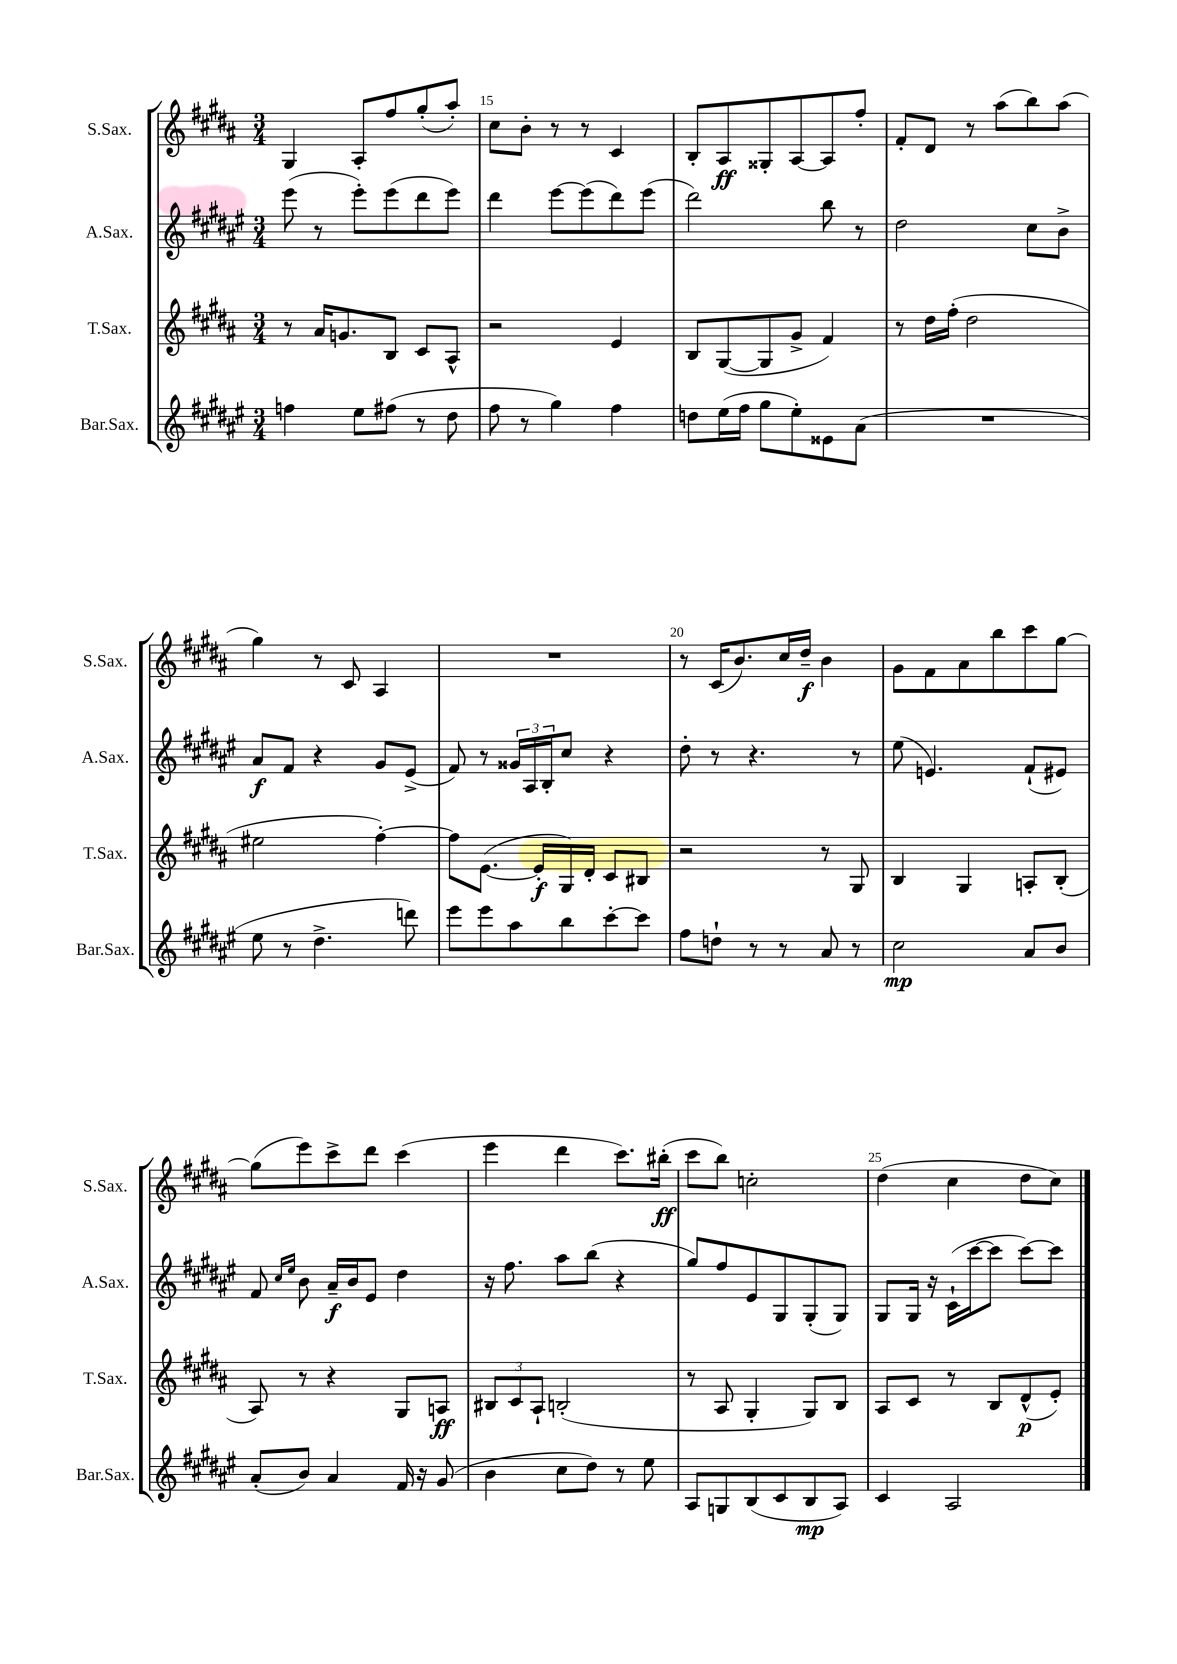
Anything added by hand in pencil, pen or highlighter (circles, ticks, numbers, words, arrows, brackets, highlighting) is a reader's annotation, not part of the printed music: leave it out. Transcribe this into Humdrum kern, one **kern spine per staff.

**kern	**kern	**kern	**kern
*staff4	*staff3	*staff2	*staff1
*clefG2	*clefG2	*clefG2	*clefG2
*k[f#c#g#d#a#e#]	*k[f#c#g#d#a#]	*k[f#c#g#d#a#e#]	*k[f#c#g#d#a#]
*M3/4	*M3/4	*M3/4	*M3/4
4ff\	8r	(8eee#\	4G#/
.	16a#/LK	8r	.
.	8.g/	.	.
8ee#\L	.	8eee#'\L)	8A#'/L
(8ff#\J	8B/J	(8eee#\	8ff#/
8r	8c#/L	8ddd#\	(8gg#'/
8dd#\	8A#^^/J	8eee#\J)	8aa#'/J)
=	=	=	=
8ff#\	2r	4ddd#\	8cc#\L
8r	.	.	8b'\J
4gg#\)	.	[8eee#\L	8r
.	.	(8eee#\]	8r
4ff#\	4e/	8ddd#\)	4c#/
.	.	(8eee#\J	.
=	=	=	=
8dd\L	8B/L	2ddd#\)	8B'/L
(16ee#\L	([8G#/	.	8A#/
16ff#\JJ	.	.	.
8gg#\L	8G#/]	.	8G##'/
8ee#'\)	8g#^/J	.	[8A#/
8e##\	4f#/)	8bb\	8A#/]
(8a#\J	.	8r	8ff#'/J
=	=	=	=
2.r	8r	2dd#\	8f#'/L
.	16dd#\LL	.	8d#/J
.	(16ff#'\JJ	.	.
.	2dd#\	.	8r
.	.	.	(8aa#\L
.	.	8cc#\L	8bb\)
.	.	8b^\J	(8aa#\J
=	=	=	=
8ee#\	2ee#\	8a#/L	4gg#\)
8r	.	8f#/J	.
4.dd#^\	.	4r	8r
.	.	.	8c#/
.	[4ff#'\)	8g#/L	4A#/
8ddd\)	.	(8e#^/J	.
=	=	=	=
8eee#\L	8ff#\]L	8f#/)	2.r
8eee#\	([8.e\J	8r	.
8aa#\	.	24g##/LL	.
.	.	24A#/	.
.	16e'/]LL	.	.
.	.	24B'/J	.
8bb\	16G#/)	8cc#/J	.
.	16d#'/JJ	.	.
[8ccc#'\	8c#/L	4r	.
8ccc#\]J	8B#/J	.	.
=	=	=	=
8ff#\L	2r	8dd#'\	8r
8dd`\J	.	8r	(16c#/LK
.	.	.	8.b/)
8r	.	4.r	.
8r	.	.	16cc#/L
.	.	.	16dd#~/JJ
8a#/	8r	.	4b\
8r	8G#/	8r	.
=	=	=	=
2cc#\	4B/	(8ee#\	8g#\L
.	.	4.e/)	8f#\
.	4G#/	.	8a#\
.	.	.	8bb\
8a#/L	8A'/L	(8f#`/L	8ccc#\
8b/J	(8B'/J	8e#/J)	[8gg#\J
=	=	=	=
(8a#'/L	8A#/)	8f#/	(8gg#\]L
.	.	16qqcc#/LL	.
.	.	16qqee#/JJ	.
8b/J)	8r	8b\	8eee\)
4a#/	4r	16a#~/LL	8ccc#^\
.	.	16b/J	.
.	.	8e#/J	8ddd#\J
16f#/	8G#/L	4dd#\	(4ccc#\
16r	.	.	.
(8g#/	8A/J	.	.
=	=	=	=
4b\	12B#/L	16r	4eee\
.	.	8.ff#\	.
.	12c#/	.	.
.	12A#`/J	.	.
8cc#\L	(2B'/	8aa#\L	4ddd#\
8dd#\J)	.	(8bb\J	.
8r	.	4r	8.ccc#\L)
8ee#\	.	.	.
.	.	.	(16bb#'\Jk
=	=	=	=
8A#/L	8r	8gg#/L)	8ccc#\L
8G/	8A#/	8ff#/	8bb\J)
(8B/	4G#'/	8e#/	2cc'\
8c#/	.	8G#/	.
8B/	8G#/L)	(8G#'/	.
8A#/J)	8B/J	8G#/J)	.
=	=	=	=
4c#/	8A#/L	8G#/L	(4dd#\
.	8c#/J	16G#/Jk	.
.	.	16r	.
2A#/	8r	(16c#`\LL	4cc#\
.	.	[16ccc#\J	.
.	8B/L	8ccc#\]J	.
.	(8d#^^/	[8ccc#\L)	8dd#\L
.	8e'/J)	8ccc#\]J	8cc#\J)
==	==	==	==
*-	*-	*-	*-
